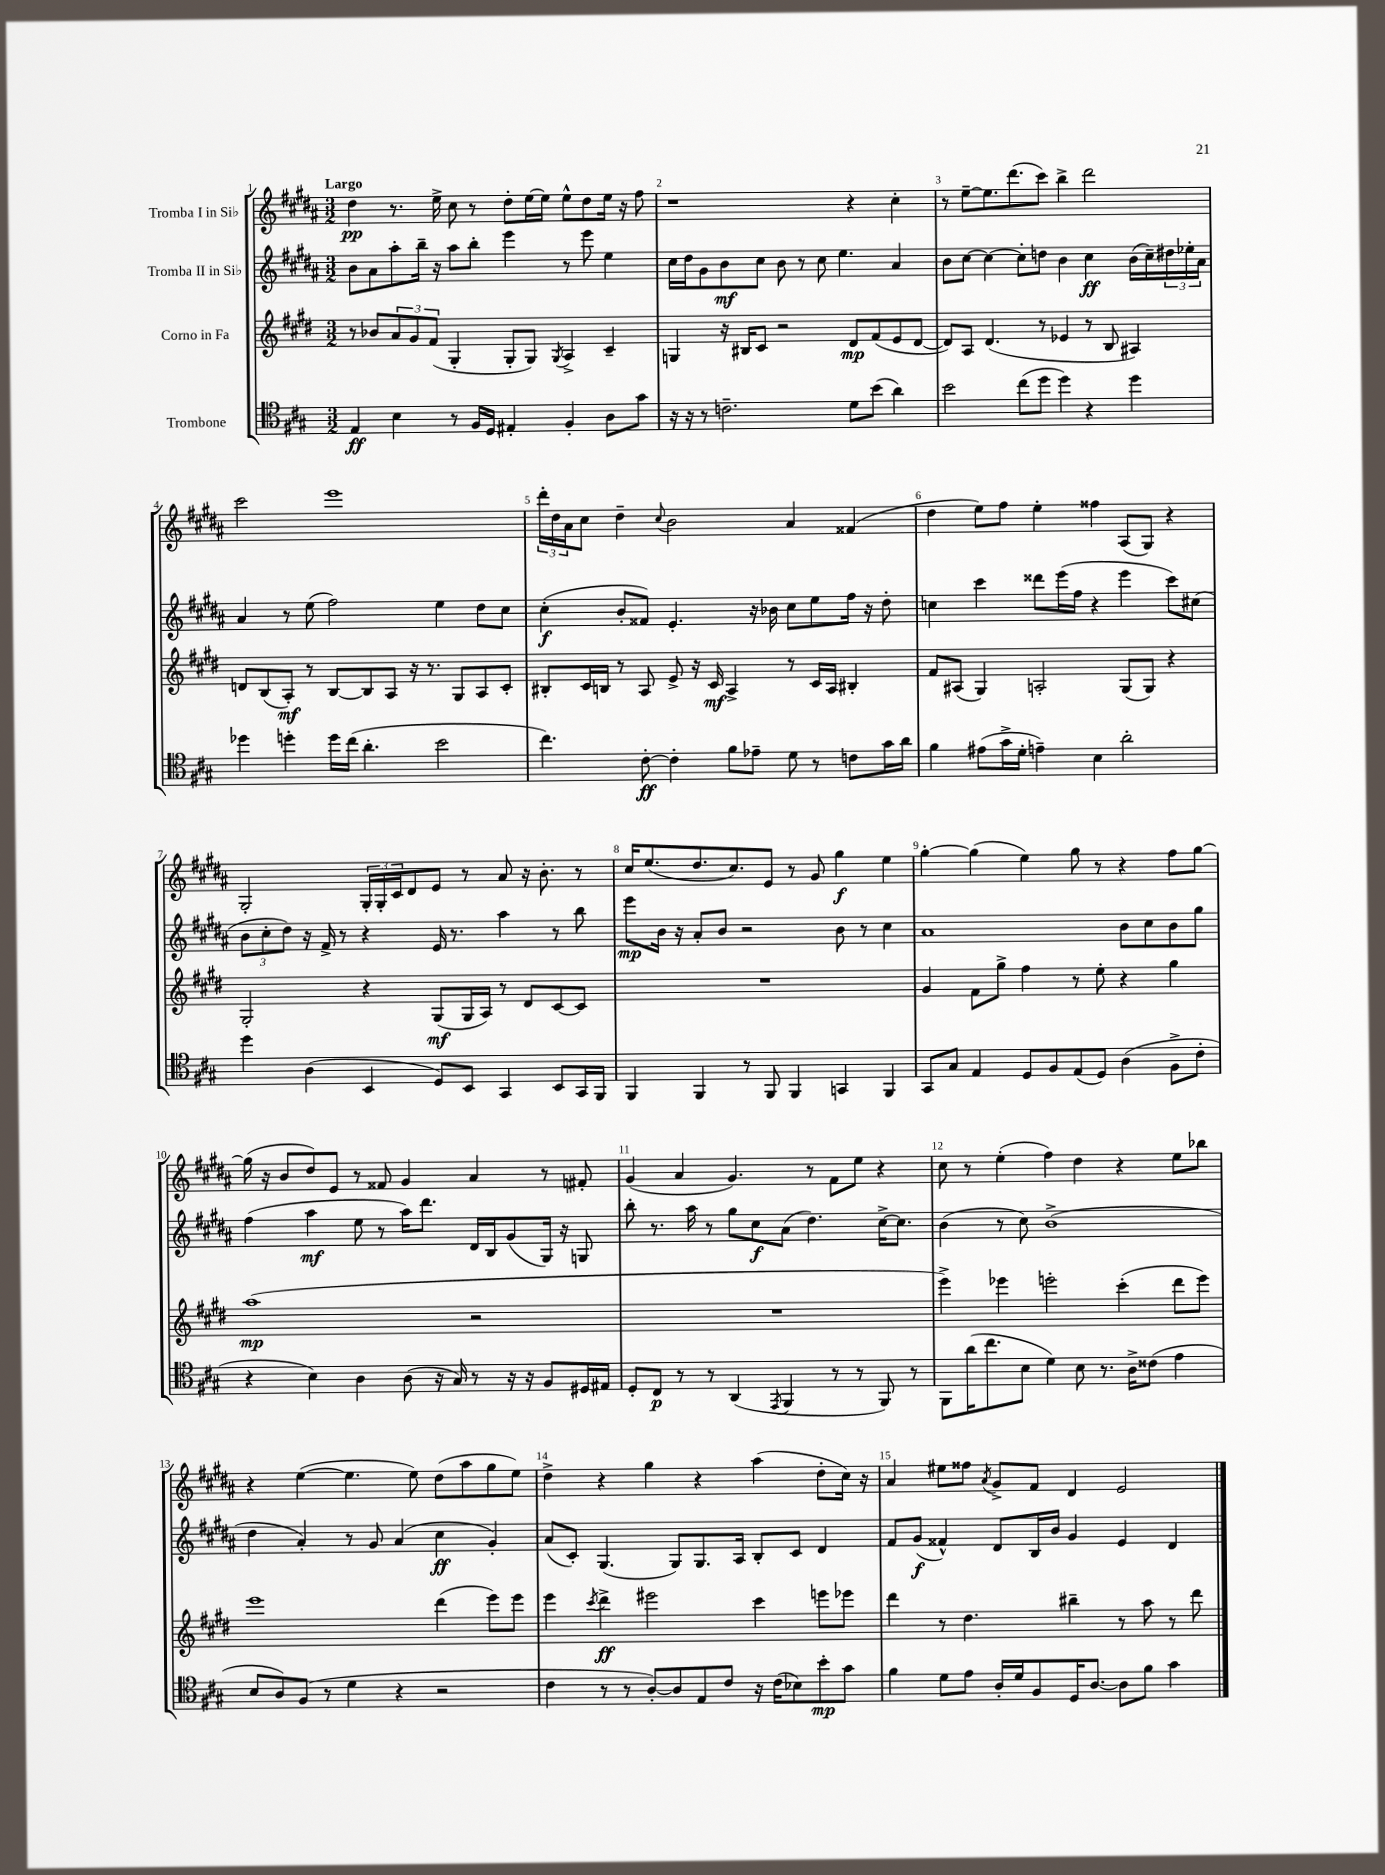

**kern	**dynam	**kern	**dynam	**kern	**dynam	**kern	**dynam
*part4	*part4	*part3	*part3	*part2	*part2	*part1	*part1
*staff4	*staff4	*staff3	*staff3	*staff2	*staff2	*staff1	*staff1
*I"Trombone	*	*I"Corno in Fa	*	*I"Tromba II in Si♭	*	*I"Tromba I in Si♭	*
*clefC4	*	*clefG2	*	*clefG2	*	*clefG2	*
*k[f#c#g#]	*	*k[f#c#g#d#]	*	*k[f#c#g#d#a#]	*	*k[f#c#g#d#a#]	*
*M3/2	*	*M3/2	*	*M3/2	*	*M3/2	*
=1	=1	=1	=1	=1	=1	=1	=1
!	!	!	!	!	!	!LO:TX:a:B:t=Largo	!
4E/	ff	8r	.	8b\L	.	4dd#\	pp
.	.	8b-X/L	.	8a#\	.	.	.
4B\	.	12a/	.	8aa#'\	.	8.r	.
.	.	12g#/	.	.	.	.	.
.	.	.	.	16bb~\Jk	.	.	.
.	.	(12f#/J	.	.	.	.	.
.	.	.	.	16r	.	16ee^\	.
8r	.	4G#'/	.	8aa#\L	.	8cc#\	.
16F#/LL	.	.	.	8bb'\J	.	8r	.
16D/JJ	.	.	.	.	.	.	.
4E#X'/	.	8G#'/L	.	4eee\	.	8dd#'\L	.
.	.	8G#/J)	.	.	.	[16ee\L	.
.	.	.	.	.	.	16ee\JJ]	.
.	.	8qG#/	.	.	.	.	.
4F#'/	.	4A^/	.	8r	.	8ee^^\L	.
.	.	.	.	8eee\	.	8dd#\	.
8A\L	.	4c#~/	.	4ee\	.	16ee\Jk	.
.	.	.	.	.	.	16r	.
8g#\J	.	.	.	.	.	8ff#\	.
=2	=2	=2	=2	=2	=2	=2	=2
16r	.	4Gn/	.	16cc#\LL	.	1r	.
16r	.	.	.	16dd#\J	.	.	.
8r	.	.	.	8g#\	.	.	.
2.cn~\	.	16r	.	8b\	mf	.	.
.	.	16B#X/KL	.	.	.	.	.
.	.	8c#/J	.	8cc#\J	.	.	.
.	.	2r	.	8b\	.	.	.
.	.	.	.	8r	.	.	.
.	.	.	.	8cc#\	.	.	.
.	.	.	.	4.ee\	.	.	.
8d\L	.	8d#/L	mp	.	.	4r	.
(8b\J	.	(8f#/	.	.	.	.	.
4a\)	.	8e/	.	4a#/	.	4cc#'\	.
.	.	[8d#/J	.	.	.	.	.
=3	=3	=3	=3	=3	=3	=3	=3
2b\	.	8d#/L])	.	8b\L	.	8r	.
.	.	8A/J	.	[8cc#\J	.	[8ee~\L	.
.	.	(4.d#/	.	4cc#\_	.	8.ee\]	.
.	.	.	.	.	.	(8.ddd#\	.
(8cc#\L	.	.	.	8cc#'\L]	.	.	.
8dd\J	.	8r	.	8ddn\J	.	8ccc#\J)	.
4dd\)	.	4e-X/	.	4b\	.	4bb^\	.
4r	.	8r	.	4cc#\	ff	2ddd#\	.
.	.	8B/	.	.	.	.	.
4dd\	.	4A#X/)	.	(16b\LL	.	.	.
.	.	.	.	16cc#~\)	.	.	.
.	.	.	.	24dd#X\	.	.	.
.	.	.	.	24ee-X'\	.	.	.
.	.	.	.	24a#\JJ	.	.	.
!!LO:LB:g=z
=4	=4	=4	=4	=4	=4	=4	=4
4dd-X\	.	8dn/L	.	4a#/	.	2ccc#\	.
.	.	(8B/	.	.	.	.	.
4ddn'\	.	8A'/J)	mf	8r	.	.	.
.	.	8r	.	(8ee\	.	.	.
16dd\LL	.	[8B/L	.	2ff#\)	.	1eee	.
(16cc#\JJ	.	.	.	.	.	.	.
4.a'\	.	8B/]	.	.	.	.	.
.	.	8A/J	.	.	.	.	.
.	.	16r	.	.	.	.	.
.	.	8.r	.	.	.	.	.
2b\	.	.	.	4ee\	.	.	.
.	.	8G#/L	.	.	.	.	.
.	.	8A/	.	8dd#\L	.	.	.
.	.	8c#'/J	.	8cc#\J	.	.	.
=5	=5	=5	=5	=5	=5	=5	=5
4.cc#\)	.	8B#X'/L	.	(4cc#'\	f	24ddd#'\LL	.
.	.	.	.	.	.	24dd#\	.
.	.	.	.	.	.	24a#\J	.
.	.	16c#/L	.	.	.	8cc#\J	.
.	.	16Bn/JJ	.	.	.	.	.
.	.	8r	.	8b'/L	.	4dd#~\	.
[8c#'\	ff	8A/	.	8f##X/J)	.	.	.
.	.	.	.	.	.	8qqcc#/	.
4c#'\]	.	8e^/	.	4.e'/	.	2b\	.
.	.	16r	.	.	.	.	.
.	.	16c#/	mf	.	.	.	.
8f#\L	.	4A^/	.	.	.	.	.
8e-X~\J	.	.	.	16r	.	.	.
.	.	.	.	16b-X\	.	.	.
8d\	.	8r	.	8cc#\L	.	4a#/	.
8r	.	16c#/LL	.	8ee\	.	.	.
.	.	16A/JJ	.	.	.	.	.
8cn\L	.	4B#X'/	.	16ff#\Jk	.	(4f##X/	.
.	.	.	.	16r	.	.	.
16g#\L	.	.	.	8dd#'\	.	.	.
16a\JJ	.	.	.	.	.	.	.
=6	=6	=6	=6	=6	=6	=6	=6
4f#\	.	8f#/L	.	4ccn\	.	4dd#\	.
.	.	(8A#X/J	.	.	.	.	.
(8e#X\L	.	4G#/)	.	4ccc#\	.	8ee\L)	.
16g#^\L	.	.	.	.	.	8ff#\J	.
16d'\JJ	.	.	.	.	.	.	.
4en~\)	.	2An'/	.	8ddd##X\L	.	4ee'\	.
.	.	.	.	(16eee\L	.	.	.
.	.	.	.	16ff#\JJ	.	.	.
4B\	.	.	.	4r	.	4ff##X\	.
2a'\	.	(8G#/L	.	4eee\	.	(8A#/L	.
.	.	8G#/J)	.	.	.	8G#/J)	.
.	.	4r	.	8ccc#\L)	.	4r	.
.	.	.	.	(8cc#X\J	.	.	.
!!LO:LB:g=z
=7	=7	=7	=7	=7	=7	=7	=7
4dd\	.	2G#'/	.	12b\L	.	2G#'/	.
.	.	.	.	12cc#'\	.	.	.
.	.	.	.	12dd#\J)	.	.	.
(4A\	.	.	.	16r	.	.	.
.	.	.	.	16f#^/	.	.	.
.	.	.	.	8r	.	.	.
4BB/	.	4r	.	4r	.	24G#'/LL	.
.	.	.	.	.	.	24G#'/	.
.	.	.	.	.	.	24c#/J	.
.	.	.	.	.	.	8d#/	.
8D/L)	.	(8G#/L	mf	16e/	.	8e/J	.
.	.	.	.	8.r	.	.	.
8BB/J	.	16G#/L	.	.	.	8r	.
.	.	16A/JJ)	.	.	.	.	.
4GG#/	.	8r	.	4aa#\	.	8a#/	.
.	.	8d#/L	.	.	.	16r	.
.	.	.	.	.	.	8.b'\	.
8BB/L	.	[8c#/	.	8r	.	.	.
16GG#/L	.	8c#/J]	.	8bb\	.	8r	.
16FF#/JJ	.	.	.	.	.	.	.
=8	=8	=8	=8	=8	=8	=8	=8
4FF#/	.	1.r	.	8eee\L	mp	16cc#/KL	.
.	.	.	.	.	.	(8.ee/	.
.	.	.	.	16b\Jk	.	.	.
.	.	.	.	16r	.	.	.
4FF#/	.	.	.	8a#'/L	.	8.dd#/	.
.	.	.	.	8b/J	.	.	.
.	.	.	.	.	.	8.cc#/)	.
8r	.	.	.	2r	.	.	.
8FF#/	.	.	.	.	.	8e/J	.
4FF#/	.	.	.	.	.	8r	.
.	.	.	.	.	.	8g#/	.
4GGn/	.	.	.	8b\	.	4gg#\	f
.	.	.	.	8r	.	.	.
4FF#/	.	.	.	4cc#\	.	4ee\	.
=9	=9	=9	=9	=9	=9	=9	=9
8GG#/L	.	4g#/	.	1a#	.	[4gg#'\	.
8G#/J	.	.	.	.	.	.	.
4E/	.	8f#\L	.	.	.	(4gg#\]	.
.	.	8gg#^\J	.	.	.	.	.
8D/L	.	4ff#\	.	.	.	4ee\)	.
8F#/	.	.	.	.	.	.	.
(8E/	.	8r	.	.	.	8gg#\	.
8D/J)	.	8ee'\	.	.	.	8r	.
(4A\	.	4r	.	8b\L	.	4r	.
.	.	.	.	8cc#\	.	.	.
8F#^\L	.	4gg#\	.	8b\	.	8ff#\L	.
8c#'\J	.	.	.	8gg#\J	.	[8gg#\J	.
!!LO:LB:g=z
=10	=10	=10	=10	=10	=10	=10	=10
4r	.	(1aa	mp	(4ff#\	.	(16gg#\]	.
.	.	.	.	.	.	16r	.
.	.	.	.	.	.	8b/L	.
4B\)	.	.	.	4aa#\	mf	8dd#/)	.
.	.	.	.	.	.	8e/J	.
4A\	.	.	.	8ee\	.	8r	.
.	.	.	.	8r	.	8f##X/	.
(8A\	.	.	.	16aa#\KL)	.	4g#/	.
.	.	.	.	8.ddd#\J	.	.	.
16r	.	.	.	.	.	.	.
16G#/)	.	.	.	.	.	.	.
8r	.	2r	.	16d#/LL	.	4a#/	.
.	.	.	.	16B/J	.	.	.
16r	.	.	.	(8g#/	.	.	.
16r	.	.	.	.	.	.	.
8F#/L	.	.	.	16G#/Jk)	.	8r	.
.	.	.	.	16r	.	.	.
16D#X/L	.	.	.	8Gn/	.	8f#X'/	.
16E#X/JJ	.	.	.	.	.	.	.
=11	=11	=11	=11	=11	=11	=11	=11
8D'/L	.	1.r	.	8bb'\	.	(4g#/	.
8C#/J	p	.	.	8.r	.	.	.
8r	.	.	.	.	.	4a#/	.
.	.	.	.	16aa#\	.	.	.
8r	.	.	.	8r	.	.	.
(4AA/	.	.	.	8gg#\L	.	4.g#/)	.
.	.	.	.	8cc#\	f	.	.
8qEE/	.	.	.	.	.	.	.
4FF#/	.	.	.	(8a#\J	.	.	.
.	.	.	.	4.dd#\)	.	8r	.
8r	.	.	.	.	.	8f#\L	.
8r	.	.	.	.	.	8ee\J	.
8FF#/)	.	.	.	[16cc#^\KL	.	4r	.
.	.	.	.	8.cc#\J]	.	.	.
8r	.	.	.	.	.	.	.
=12	=12	=12	=12	=12	=12	=12	=12
8FF#\L	.	4eee^\)	.	(4b\	.	8cc#\	.
(16a\K	.	.	.	.	.	8r	.
8.cc#\	.	.	.	.	.	.	.
.	.	4eee-X\	.	8r	.	(4ee'\	.
8B\J	.	.	.	8cc#\)	.	.	.
4d\)	.	2eeen'\	.	(1b^	.	4ff#\)	.
8B\	.	.	.	.	.	4dd#\	.
8.r	.	.	.	.	.	.	.
.	.	(4ccc#'\	.	.	.	4r	.
16A^\KL	.	.	.	.	.	.	.
(8c##X\J	.	.	.	.	.	.	.
4e\	.	8ddd#\L	.	.	.	8ee\L	.
.	.	8eee\J)	.	.	.	8bb-X\J	.
!!LO:LB:g=z
=13	=13	=13	=13	=13	=13	=13	=13
8B/L	.	1eee	.	4dd#\	.	4r	.
8A/)	.	.	.	.	.	.	.
(8F#/J	.	.	.	4a#'/)	.	([4ee\	.
8r	.	.	.	.	.	.	.
4d\	.	.	.	8r	.	4.ee\]	.
.	.	.	.	8g#/	.	.	.
4r	.	.	.	(4a#/	.	.	.
.	.	.	.	.	.	8ee\)	.
2r	.	(4ddd#\	.	4cc#\	ff	(8dd#\L	.
.	.	.	.	.	.	8aa#\	.
.	.	8eee\L)	.	4g#'/)	.	8gg#\	.
.	.	8eee\J	.	.	.	8ee\J)	.
=14	=14	=14	=14	=14	=14	=14	=14
4c#\	.	4eee\	.	(8a#/L	.	4dd#^\	.
.	.	.	.	8c#'/J)	.	.	.
.	.	8qccc#/	.	.	.	.	.
8r	.	4ddd#^\	ff	(4.G#/	.	4r	.
8r	.	.	.	.	.	.	.
[8A'/L)	.	2eee#X\	.	.	.	4gg#\	.
8A/]	.	.	.	8G#/L)	.	.	.
8E/	.	.	.	8.G#/	.	4r	.
8c#/J	.	.	.	.	.	.	.
.	.	.	.	16A#/Jk	.	.	.
16r	.	4ccc#\	.	8B'/L	.	(4aa#\	.
(16c#\KL	.	.	.	.	.	.	.
8B-X\)	.	.	.	8c#/J	.	.	.
8b'\	mp	8eeen\L	.	4d#/	.	8dd#'\L	.
8g#\J	.	8eee-X\J	.	.	.	16cc#\Jk)	.
.	.	.	.	.	.	16r	.
=15	=15	=15	=15	=15	=15	=15	=15
4f#\	.	4ddd#\	.	8f#/L	.	4a#/	.
.	.	.	.	(8g#/J	f	.	.
8d\L	.	8r	.	4f##X^^/)	.	8ee#X\L	.
8e\J	.	4.dd#\	.	.	.	8ff##X\J	.
.	.	.	.	.	.	8qa#/	.
16A'/LL	.	.	.	8d#/L	.	8g#^/L	.
16d/J	.	.	.	.	.	.	.
8F#/	.	.	.	16B/L	.	8f#/J	.
.	.	.	.	16b/JJ	.	.	.
16D/K	.	4bb#X~\	.	4g#/	.	4d#/	.
[8.A/J	.	.	.	.	.	.	.
8A\L]	.	8r	.	4e/	.	2e/	.
8f#\J	.	8aa\	.	.	.	.	.
4g#\	.	8r	.	4d#/	.	.	.
.	.	8ddd#\	.	.	.	.	.
==	==	==	==	==	==	==	==
*-	*-	*-	*-	*-	*-	*-	*-
